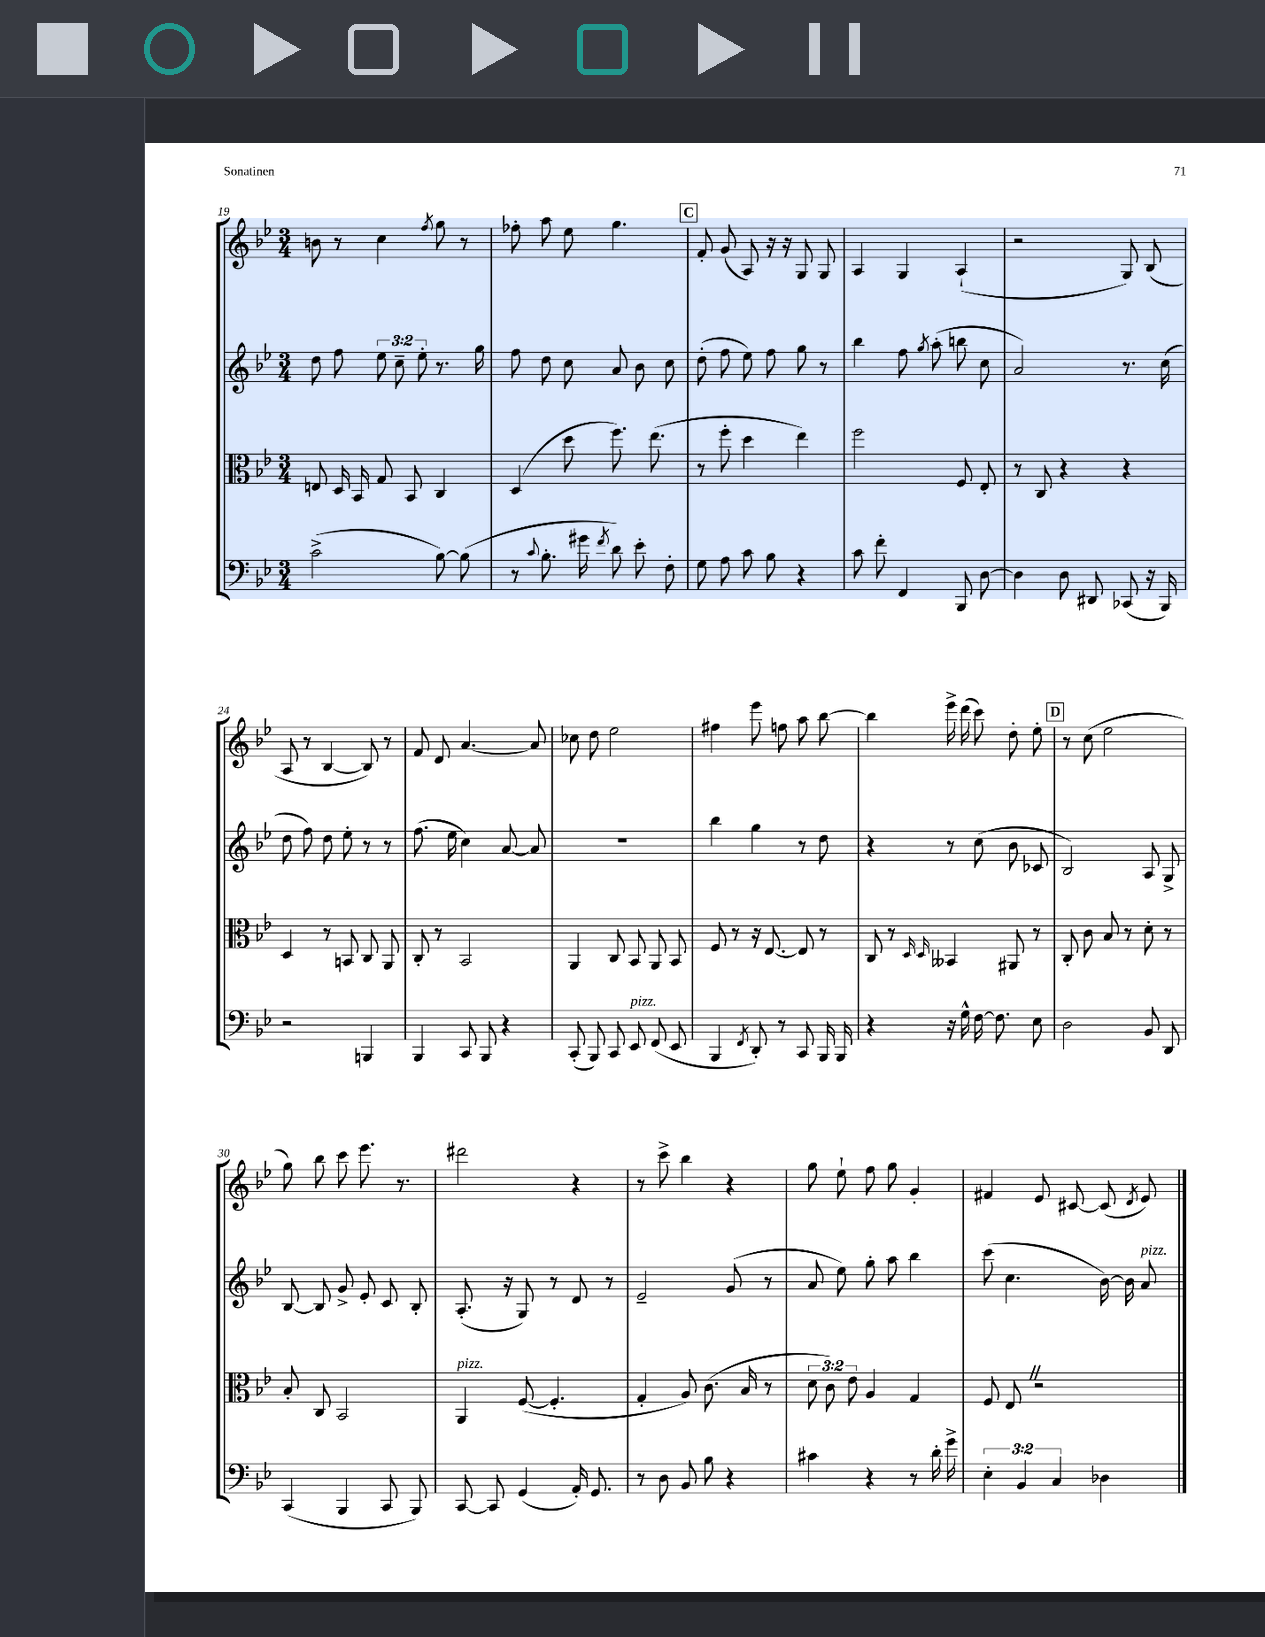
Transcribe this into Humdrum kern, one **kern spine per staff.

**kern	**kern	**kern	**kern
*staff4	*staff3	*staff2	*staff1
*clefF4	*clefC3	*clefG2	*clefG2
*k[b-e-]	*k[b-e-]	*k[b-e-]	*k[b-e-]
*M3/4	*M3/4	*M3/4	*M3/4
(2c^	8E	8dd	8b
.	16D	8ff	8r
.	16BB-	.	.
.	8G	12ee-	4cc
.	.	12cc~	.
.	8BB-	.	.
.	.	12ee-'	.
.	.	.	8qff
[8B-)	4C	8.r	8gg
(8B-]	.	.	8r
.	.	16gg	.
=	=	=	=
8r	(4D	8ff	8ff-'
8qqc	.	.	.
8.B-'	.	8dd	8aa
.	8dd	8cc	8ee-
16g#	.	.	.
8qf	.	.	.
8d)	8.ff)	8a	4.gg
8e-'	.	8b-	.
.	(8.ee-	.	.
8F'	.	8cc	.
=	=	=	=
8G	8r	(8dd'	8f'
8A	8ff'	8ff	(8g
8c	4dd	8ee-)	8A)
8B-	.	8ff	16r
.	.	.	16r
4r	4ee-)	8gg	8G
.	.	8r	8G
=	=	=	=
8c	2ff	4bb-	4A
8f'	.	.	.
4FF	.	8ff	4G
.	.	8qgg	.
.	.	(8aa'	.
8BBB-	8F	8bb	(4A`
[8D	8E-'	8cc	.
=	=	=	=
4D]	8r	2a)	2r
.	8C	.	.
8D	4r	.	.
8DD#	.	.	.
(8CC-	4r	8.r	8G)
16r	.	.	(8B-
16BBB-)	.	(16cc	.
=	=	=	=
2r	4D	8dd	8A
.	.	8ff)	8r
.	8r	8dd	[4B-
.	8BB	8ee-'	.
4BBB	8C	8r	8B-])
.	8AA	8r	8r
=	=	=	=
4BBB-	8C'	(8.ff	8f
.	8r	.	8d
.	.	16ee-	.
8CC	2BB-	4cc)	[4.a
8BBB-	.	.	.
4r	.	[8a	.
.	.	8a]	8a]
=	=	=	=
(8CC'	4AA	2.r	8cc-
8BBB-)	.	.	8dd
8CC	8C	.	2ee-
8EE-	8BB-	.	.
(8FF	8AA	.	.
8EE-	8BB-	.	.
=	=	=	=
4BBB-	8F	4bb-	4ff#
.	8r	.	.
8qFF	.	.	.
8DD')	16r	4gg	8eee-
.	[8.E-	.	.
8r	.	.	8ff
8CC	8E-]	8r	8aa
16BBB-	8r	8dd	[8bb-
16BBB-	.	.	.
=	=	=	=
4r	8C	4r	4bb-]
.	8r	.	.
.	16qqD	.	.
.	16qqD	.	.
16r	4BB--	8r	16eee-^
16G^^	.	.	(16ddd
[16F	.	(8cc	8ccc)
8.F]	.	.	.
.	8AA#	8b-	8dd'
8E-	8r	8c-	8ee-'
=	=	=	=
2D	8C'	2B-)	8r
.	8c	.	(8cc
.	8B-	.	2ee-
.	8r	.	.
8BB-	8d'	8A	.
8DD	8r	8G^	.
=	=	=	=
(4CC	8B-'	[8B-	8gg)
.	8C	8B-]	8bb-
4BBB-	2BB-	8g^	8ccc
.	.	8e-'	8.eee-
8CC	.	8c	.
.	.	.	8.r
8BBB-)	.	8B-'	.
=	=	=	=
[8CC	4AA	(8.A'	2ddd#
8CC]	.	.	.
.	.	16r	.
(4GG	([8F	8G)	.
.	4.F']	8r	.
16AA')	.	8d	4r
8.GG	.	.	.
.	.	8r	.
=	=	=	=
8r	4G'	2e-~	8r
8D	.	.	8ccc^
8BB-	8A)	.	4bb-
8B-	(8.c	.	.
4r	.	(8g	4r
.	16B-	.	.
.	8r	8r	.
=	=	=	=
4c#	12d	8a	8gg
.	12c)	.	.
.	.	8ee-)	8ee-`
.	12e-	.	.
4r	4A	8gg'	8ff
.	.	8aa	8gg
8r	4G	4bb-	4g'
16d'	.	.	.
16g^	.	.	.
=	=	=	=
6E-'	8F	(8ccc	4f#
.	8E-	4.cc	.
6BB-	.	.	.
.	2r	.	8e-
6C	.	.	.
.	.	.	[8c#
4D-	.	[16b-)	(8c#]
.	.	16b-]	.
.	.	.	8qd
.	.	8a	8e-)
==	==	==	==
*-	*-	*-	*-
